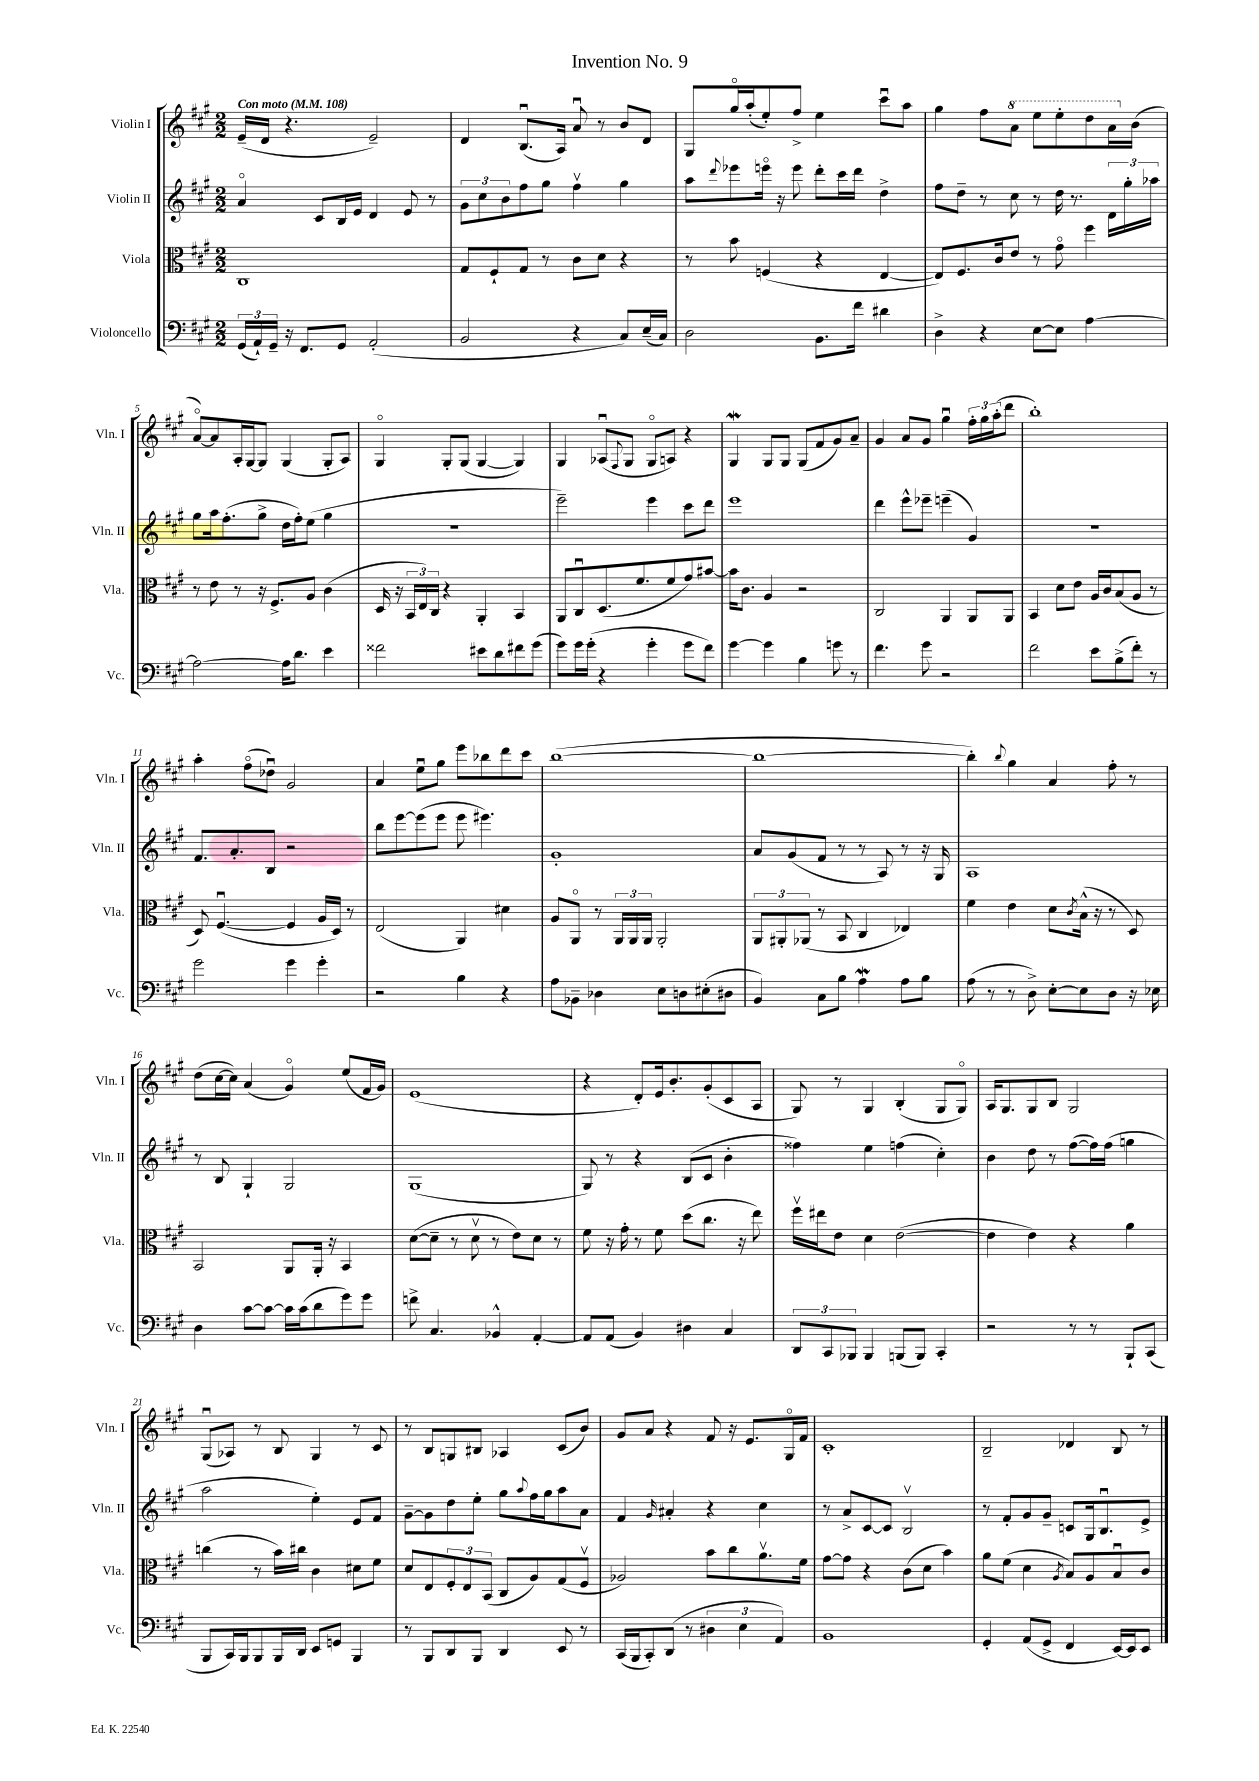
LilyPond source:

\header { title = "Invention No. 9" }
<<
\new StaffGroup <<
\new Staff = "s0" \with { instrumentName = "Violin I" shortInstrumentName = "Vln. I" } {
    \clef treble \key a \major \numericTimeSignature \time 2/2 \tempo "Con moto" 4 = 108
    e'16--( d'16 r4. e'2--) |
    d'4 b8.\downbow( a16) a'8\downbow r8 b'8 d'8 |
    gis8 gis''16\flageolet a''16-.( e''8-.) fis''8-> e''4 cis'''8\downbow a''8 |
    gis''4 fis''8 \ottava #1 a''8 e'''8 e'''8-. d'''8 a''16 \ottava #0 b'16( |
    a'8~\flageolet) a'8 a16-. gis16~ gis8 gis4( gis8-. a8) |
    gis4\flageolet gis8-. gis8( gis4~ gis4) |
    gis4 aes8\downbow( \appoggiatura { fis8 } gis8 gis8\flageolet a8) r4 |
    gis4\mordent gis8 gis8 gis8( fis'8 gis'8) a'8-- |
    gis'4 a'8 gis'8 gis''4\downbow \tuplet 3/2 { fis''16-. gis''16 a''16-.( } d'''8 |
    b''1-.) |
    a''4-. fis''8\flageolet( des''8\downbow) gis'2 |
    a'4 e''8\downbow gis''8 e'''8 bes''8 d'''8 cis'''8 |
    b''1~( |
    b''1~ |
    b''4-.) \appoggiatura { b''8 } gis''4 a'4 fis''8-. r8 |
    d''8( cis''16~ cis''16) a'4( gis'4\flageolet) e''8( fis'16 gis'16) |
    e'1( |
    r4 d'8-.) e'16 b'8.-. gis'8-.( cis'8 a8 |
    gis8) r8 gis4 b4-.( gis8 gis8\flageolet) |
    a16 gis8. gis8 b8 gis2 |
    gis8\downbow( aes8) r8 b8 gis4 r8 cis'8 |
    r8 b8 g8 bis8 aes4 cis'8( b'8) |
    gis'8 a'8 r4 fis'8 r16 e'8. gis16\flageolet fis'16 |
    cis'1-. |
    b2-- des'4 b8 r8 \bar "|." |
}
\new Staff = "s1" \with { instrumentName = "Violin II" shortInstrumentName = "Vln. II" } {
    \clef treble \key a \major \numericTimeSignature \time 2/2
    a'4\flageolet cis'8 b16 e'16 d'4 e'8 r8 |
    \tuplet 3/2 { gis'8 cis''8 b'8 } fis''8 gis''8 fis''4\upbow gis''4 |
    a''8 \appoggiatura { d'''8 } ees'''8 e'''16\flageolet r16 e'''8 d'''8-. cis'''16 d'''16 d''4-> |
    fis''8 d''8-- r8 cis''8 r8 d''16 r8. \tuplet 3/2 { d'16 gis''16-. aes''16 } |
    gis''8 a''16 fis''8.-.( gis''8-> d''16 fis''16-.) e''8( gis''4 |
    R1 |
    e'''2--) e'''4 cis'''8 d'''8 |
    e'''1 |
    d'''4 e'''8-^ ees'''8-- e'''4--( gis'4) |
    R1 |
    fis'8. a'8.-. b8 r2 |
    b''8 e'''8~ e'''8( e'''8 e'''8 eis'''4.) |
    gis'1-. |
    a'8 gis'8( fis'8 r8 r8 a8) r8 r16 gis16 |
    a1 |
    r8 b8 gis4-! gis2 |
    gis1( |
    gis8) r8 r4 b8( cis'8 b'4-. |
    fisis''4) e''4 f''4( cis''4-.) |
    b'4 d''8 r8 fis''8~( fis''16) fis''16( g''4 |
    a''2 e''4-.) e'8 fis'8 |
    gis'8~-- gis'8 d''8 e''8-. gis''8 \appoggiatura { a''8 } fis''16 gis''16 a''8 a'8 |
    fis'4 \grace { gis'16 } ais'4-. r4 cis''4 |
    r8 a'8-> cis'8~ cis'8 b2\upbow |
    r8 fis'8-. gis'8 gis'8-- c'8 gis16 b8.\downbow e'8-> \bar "|." |
}
\new Staff = "s2" \with { instrumentName = "Viola" shortInstrumentName = "Vla." } {
    \clef alto \key a \major \numericTimeSignature \time 2/2
    cis1 |
    gis8 fis8-! gis8 r8 cis'8 d'8 r4 |
    r8 b'8 f4( r4 e4~ |
    e8) fis8. cis'16 e'8 r8 gis'8\flageolet fis''4 |
    r8 e'8 r8 r16 fis8.-> a8 cis'4( |
    d16 r16 \tuplet 3/2 { b,16 e16) cis16 } r4 a,4-. b,4 |
    a,8 cis8\downbow d8.( fis'8. fis'8 gis'8) bis'8~ |
    bis'16 cis'8. a4 r2 |
    cis2 a,4 a,8 a,8 |
    b,4 d'8 e'8 a16 cis'16 b8( a8 r8 |
    d8) fis4.~\downbow( fis4 a16 d16) r8 |
    e2( a,4) dis'4 |
    a8 a,8\flageolet r8 \tuplet 3/2 { a,16 a,16 a,16 } a,2-. |
    \tuplet 3/2 { a,8 ais,8-. aes,8( } r8 b,8 cis4 ees4) |
    fis'4 e'4 d'8 \acciaccatura { cis'8 } b16-^( r16 r8 d8) |
    b,2 a,8 a,16-. r16 b,4 |
    d'8~( d'8-- r8 d'8\upbow r8 e'8) d'8 r8 |
    fis'8 r16 gis'16-. r8 fis'8 d''8( cis''8. r16 e''8) |
    fis''16\upbow eis''16 e'8 d'4 e'2~( |
    e'4 e'4) r4 a'4 |
    c''4( r8 b'16) cis''16 cis'4 dis'8 fis'8 |
    d'8 e8 \tuplet 3/2 { fis8-. e8 b,8( } cis8 a8) gis8( fis8\upbow |
    aes2) b'8 cis''8 a'8.\upbow fis'16 |
    gis'8~ gis'8 r4 cis'8( d'8 b'4) |
    a'8 fis'8( d'4 \acciaccatura { a8 } b8) a8 b8\downbow cis'8 \bar "|." |
}
\new Staff = "s3" \with { instrumentName = "Violoncello" shortInstrumentName = "Vc." } {
    \clef bass \key a \major \numericTimeSignature \time 2/2
    \tuplet 3/2 { gis,16( a,16-!) gis,16-- } r16 fis,8. gis,8 a,2-.( |
    b,2 r4 cis8) e16--( cis16) |
    d2 b,8. fis'16 dis'4 |
    d4-> r4 e8~ e8 a4~ |
    a2~ a16 d'8. e'4 |
    fisis'2 eis'8 d'8 fis'8 gis'8( |
    gis'8) gis'16 gis'16-.( r4 gis'4-. gis'8 fis'8) |
    gis'4~ gis'4 b4 g'8 r8 |
    fis'4. gis'8 r2 |
    fis'2 e'8 b8->( fis'8-.) r8 |
    gis'2 gis'4 gis'4-. |
    r2 b4 r4 |
    a8 bes,8-- des4 e8 d8 eis8-.( dis8 |
    b,4) cis8 b8 a4\mordent a8 b8 |
    a8( r8 r8 d8->) e8~-. e8 d8 r16 ees16 |
    d4 cis'8~ cis'8~ cis'16 cis'16( d'8 gis'8) gis'8 |
    f'8-> cis4. bes,4-^ a,4~-. |
    a,8 a,8( b,4) dis4 cis4 |
    \tuplet 3/2 { d,8 cis,8 bes,,8 } bes,,4 b,,8( b,,8) cis,4-. |
    r2 r8 r8 b,,8-! cis,8( |
    b,,8 cis,16) b,,16 b,,8 b,,16 d,16 e,8 g,8 b,,4 |
    r8 b,,8 d,8 b,,8 d,4 e,8 r8 |
    cis,16( b,,16 cis,8-.) d,8( r8 \tuplet 3/2 { dis4 e4 a,4) } |
    b,1 |
    gis,4-. a,8( gis,8-> fis,4 e,16~) e,16 e,8 \bar "|." |
}
>>
>>
